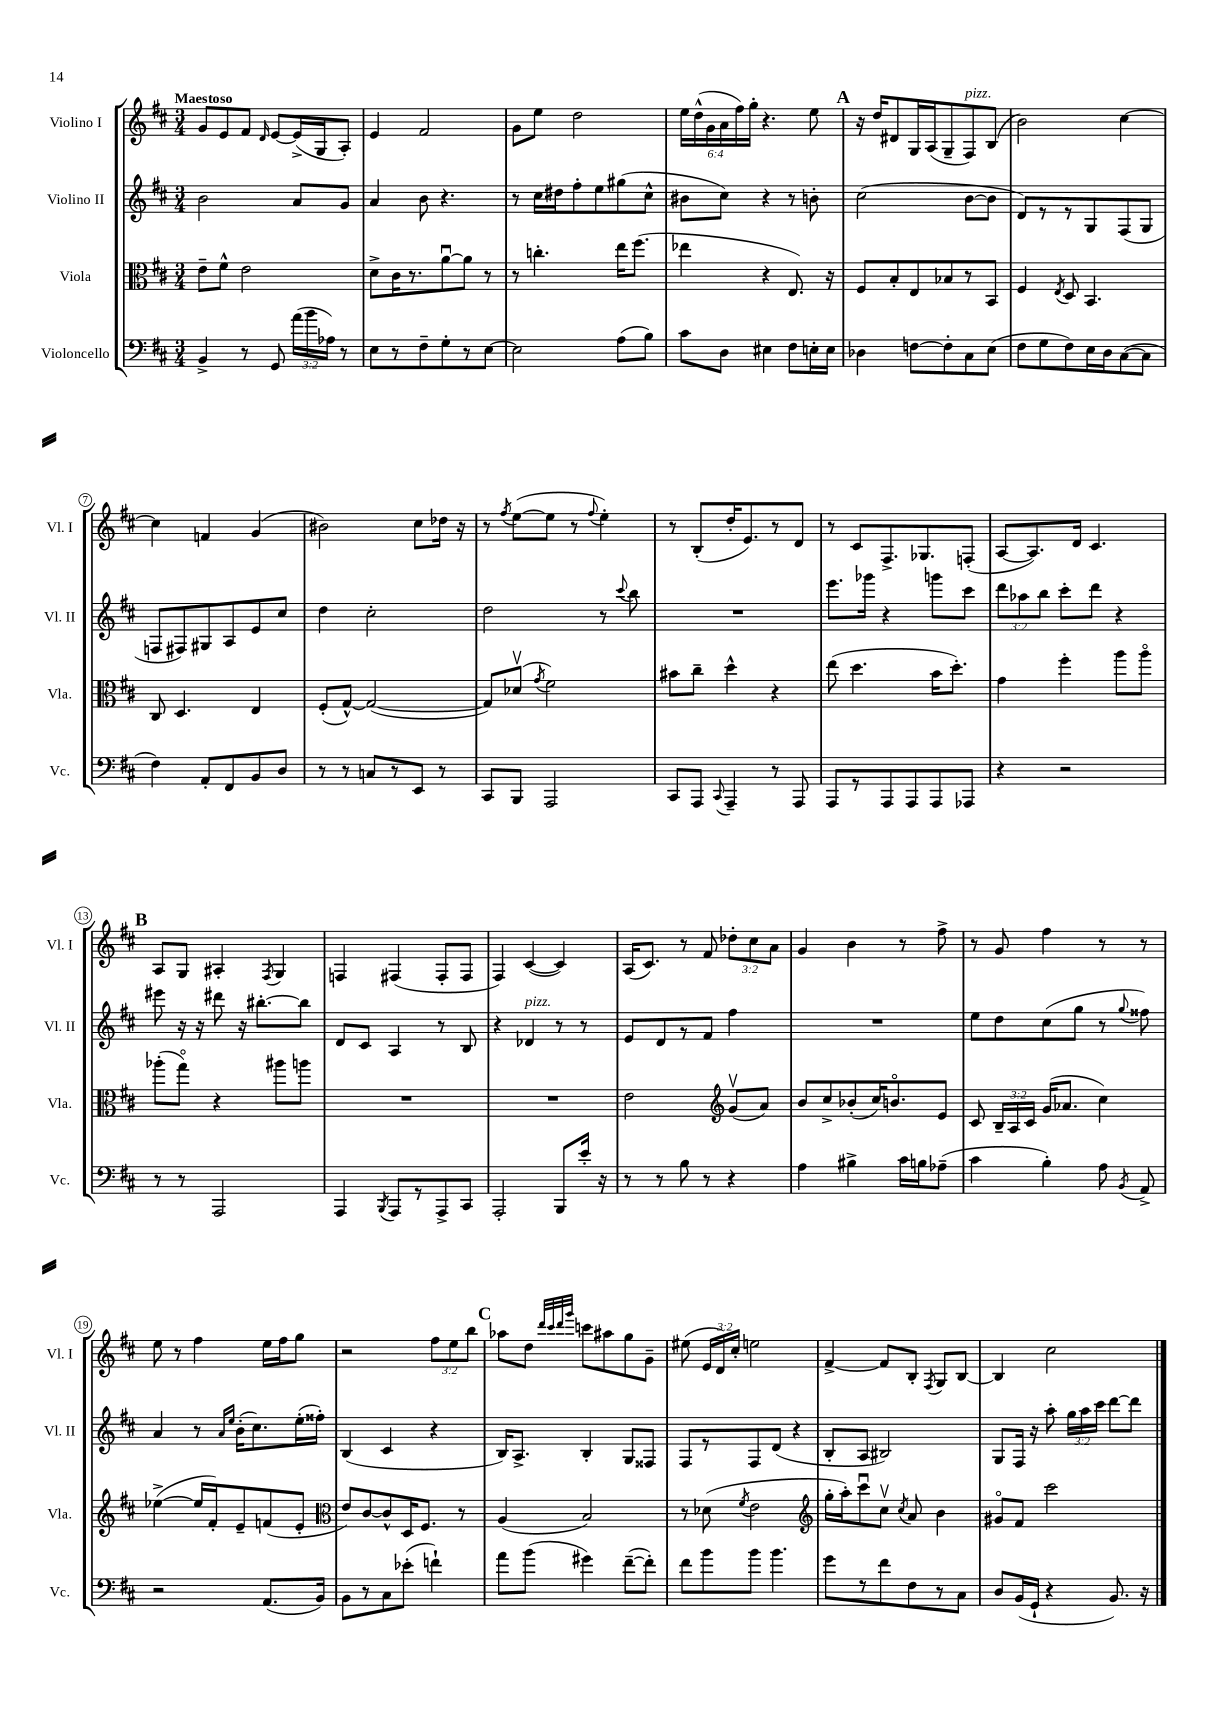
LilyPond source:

<<
\new StaffGroup <<
\new Staff = "s0" \with { instrumentName = "Violino I" shortInstrumentName = "Vl. I" } {
    \clef treble \key d \major \numericTimeSignature \time 3/4 \override Staff.TupletNumber.text = #tuplet-number::calc-fraction-text \tempo "Maestoso"
    \autoBeamOff g'8[ e'8 fis'8] \grace { d'16 } e'8[~ e'16->( g16 a8]-.) |
    e'4 fis'2 |
    g'8[ e''8] d''2 |
    \tuplet 6/4 { e''16[ d''16-^( g'16 a'16 fis''16) g''16]-. } r4. e''8 |
    \mark \markup { \bold "A" } r16 d''16[ dis'8 g16 a16( g8-- fis8^\markup { \italic "pizz." }) b8]( |
    b'2) cis''4~ |
    cis''4 f'4 g'4( |
    bis'2) cis''8[ des''16] r16 |
    r8 \acciaccatura { fis''8 } e''8[~( e''8] r8 \appoggiatura { fis''8 } e''4-.) |
    r8 b8[-.( d''16-. e'8.) r8 d'8] |
    r8 cis'8[ fis8.-> ges8. f8]-.( |
    a8[~ a8.) d'16] cis'4. |
    \mark \markup { \bold "B" } a8[ g8] ais4-. \acciaccatura { fis8 } g4 |
    f4 fis4( fis8[-. fis8] |
    fis4) cis'4~( cis'4) |
    a16[( cis'8.]) r8 fis'8 \tuplet 3/2 { des''8[-. cis''8 a'8] } |
    g'4 b'4 r8 fis''8-> |
    r8 g'8 fis''4 r8 r8 |
    e''8 r8 fis''4 e''16[ fis''16 g''8] |
    r2 \tuplet 3/2 { fis''8[ e''8 b''8] } |
    \mark \markup { \bold "C" } aes''8[ d''8] \grace { d'''32[ cis'''32 d'''32 g'''32] } c'''8[ ais''8 g''8 g'8]-- |
    eis''8( \tuplet 3/2 { e'16[ d'16) cis''16]-. } e''2 |
    fis'4~-> fis'8[ b8]-. \acciaccatura { fis8 } g8[ b8]~ |
    b4 cis''2 \bar "|." |
}
\new Staff = "s1" \with { instrumentName = "Violino II" shortInstrumentName = "Vl. II" } {
    \clef treble \key d \major \numericTimeSignature \time 3/4 \override Staff.TupletNumber.text = #tuplet-number::calc-fraction-text
    \autoBeamOff b'2 a'8[ g'8] |
    a'4 b'8 r4. |
    r8 cis''16[ dis''16 fis''8-. e''8 gis''8( cis''8]-^ |
    bis'8[ cis''8]) r4 r8 b'8-. |
    \mark \markup { \bold "A" } cis''2( b'8[~ b'8] |
    d'8[) r8 r8 g8 fis8( g8] |
    f8[ fis8) gis8 a8 e'8 cis''8] |
    d''4 cis''2-. |
    d''2 r8 \appoggiatura { cis'''8 } b''8 |
    R2. |
    e'''8.[ ges'''16] r4 g'''8[ cis'''8] |
    \tuplet 3/2 { d'''8[ aes''8 b''8] } cis'''8[-. d'''8] r4 |
    \mark \markup { \bold "B" } eis'''8 r16 r16 dis'''8 r16 bis''8.[~-. bis''8] |
    d'8[ cis'8] a4 r8 b8 |
    r4 des'4^\markup { \italic "pizz." } r8 r8 |
    e'8[ d'8 r8 fis'8] fis''4 |
    R2. |
    e''8[ d''8 cis''8( g''8] r8 \appoggiatura { g''8 } fisis''8) |
    a'4 r8 \grace { a'16[ e''16] } b'16[-.( cis''8.) e''16-.( fisis''16]-.) |
    b4( cis'4 r4 |
    \mark \markup { \bold "C" } b16[) a8.]-> b4-. g8[ fisis8] |
    fis8[ r8 fis8 d'8]( r4 |
    b8[-. a8] bis2) |
    g8[ fis16] r16 a''8-. \tuplet 3/2 { g''16[ a''16 cis'''16] } d'''8[~ d'''8] \bar "|." |
}
\new Staff = "s2" \with { instrumentName = "Viola" shortInstrumentName = "Vla." } {
    \clef alto \key d \major \numericTimeSignature \time 3/4 \override Staff.TupletNumber.text = #tuplet-number::calc-fraction-text
    \autoBeamOff e'8[-- fis'8]-^ e'2 |
    d'8[-> cis'16 r8. a'8~\downbow a'8] r8 |
    r8 c''4.-. e''16[ fis''8.]( |
    ees''4 r4 e8.) r16 |
    \mark \markup { \bold "A" } fis8[ b8-. e8 bes8 r8 b,8] |
    fis4 \acciaccatura { e8 } d8 b,4. |
    cis8 d4. e4 |
    fis8[-.( g8]~-^) g2~( |
    g8[) des'8]\upbow( \acciaccatura { g'8 } fis'2) |
    bis'8[ cis''8]-- d''4-^ r4 |
    e''8( d''4. b'16[ d''8.]-.) |
    g'4 fis''4-. a''8[ a''8]\flageolet |
    \mark \markup { \bold "B" } aes''8[-.( g''8]\flageolet) r4 ais''8[ a''8] |
    R2. |
    R2. |
    e'2 \clef treble g'8[\upbow( a'8]) |
    b'8[ cis''8-> bes'8-.( cis''16) b'8.\flageolet e'8] |
    cis'8 \tuplet 3/2 { b16[-- a16 cis'16] } g'16[( aes'8.] cis''4) |
    ees''4~->( ees''16[ fis'16-.) e'8-- f'8( e'8]-. |
    \clef alto e'8[) cis'8~ cis'8-^ d16 fis8.] r8 |
    \mark \markup { \bold "C" } a4( b2) |
    r8 des'8( \acciaccatura { fis'8 } e'2 |
    \clef treble g''16[-. a''16-.) cis'''8\downbow cis''8]\upbow \acciaccatura { cis''8 } a'8 b'4 |
    gis'8[\flageolet fis'8] cis'''2 \bar "|." |
}
\new Staff = "s3" \with { instrumentName = "Violoncello" shortInstrumentName = "Vc." } {
    \clef bass \key d \major \numericTimeSignature \time 3/4 \override Staff.TupletNumber.text = #tuplet-number::calc-fraction-text
    \autoBeamOff b,4-> r8 g,8 \tuplet 3/2 { a'16[( b'16 aes16]) } r8 |
    e8[ r8 fis8-- g8-. r8 e8]~ |
    e2 a8[( b8]) |
    cis'8[ d8] eis4 fis8[ e16-. e16] |
    \mark \markup { \bold "A" } des4 f8[~ f8-. cis8 e8]( |
    fis8[ g8 fis8) e16 d16 cis8~( cis8] |
    fis4) a,8[-. fis,8 b,8 d8] |
    r8 r8 c8[ r8 e,8] r8 |
    cis,8[ b,,8] a,,2 |
    cis,8[ a,,8] \appoggiatura { cis,8 } a,,4-- r8 a,,8 |
    a,,8[ r8 a,,8 a,,8 a,,8 aes,,8] |
    r4 r2 |
    \mark \markup { \bold "B" } r8 r8 a,,2 |
    a,,4 \acciaccatura { b,,8 } a,,8[ r8 a,,8-> cis,8] |
    a,,2-. b,,8[ e'16]-. r16 |
    r8 r8 b8 r8 r4 |
    a4 bis4-> cis'16[ b16 aes8]--( |
    cis'4 b4-.) a8 \acciaccatura { b,8 } a,8-> |
    r2 a,8.[( b,16]) |
    b,8[ r8 cis8 ees'8]-.( f'4-!) |
    \mark \markup { \bold "C" } a'8[ b'8]( gis'4) fis'8[~--( fis'8]-.) |
    fis'8[ b'8 b'8] b'4. |
    g'8[ r8 fis'8 fis8 r8 cis8] |
    d8[ b,16( g,16]-! r4 b,8.) r16 \bar "|." |
}
>>
>>
\layout { \context { \Score \override BarNumber.stencil = #(make-stencil-circler 0.1 0.3 ly:text-interface::print) } }
